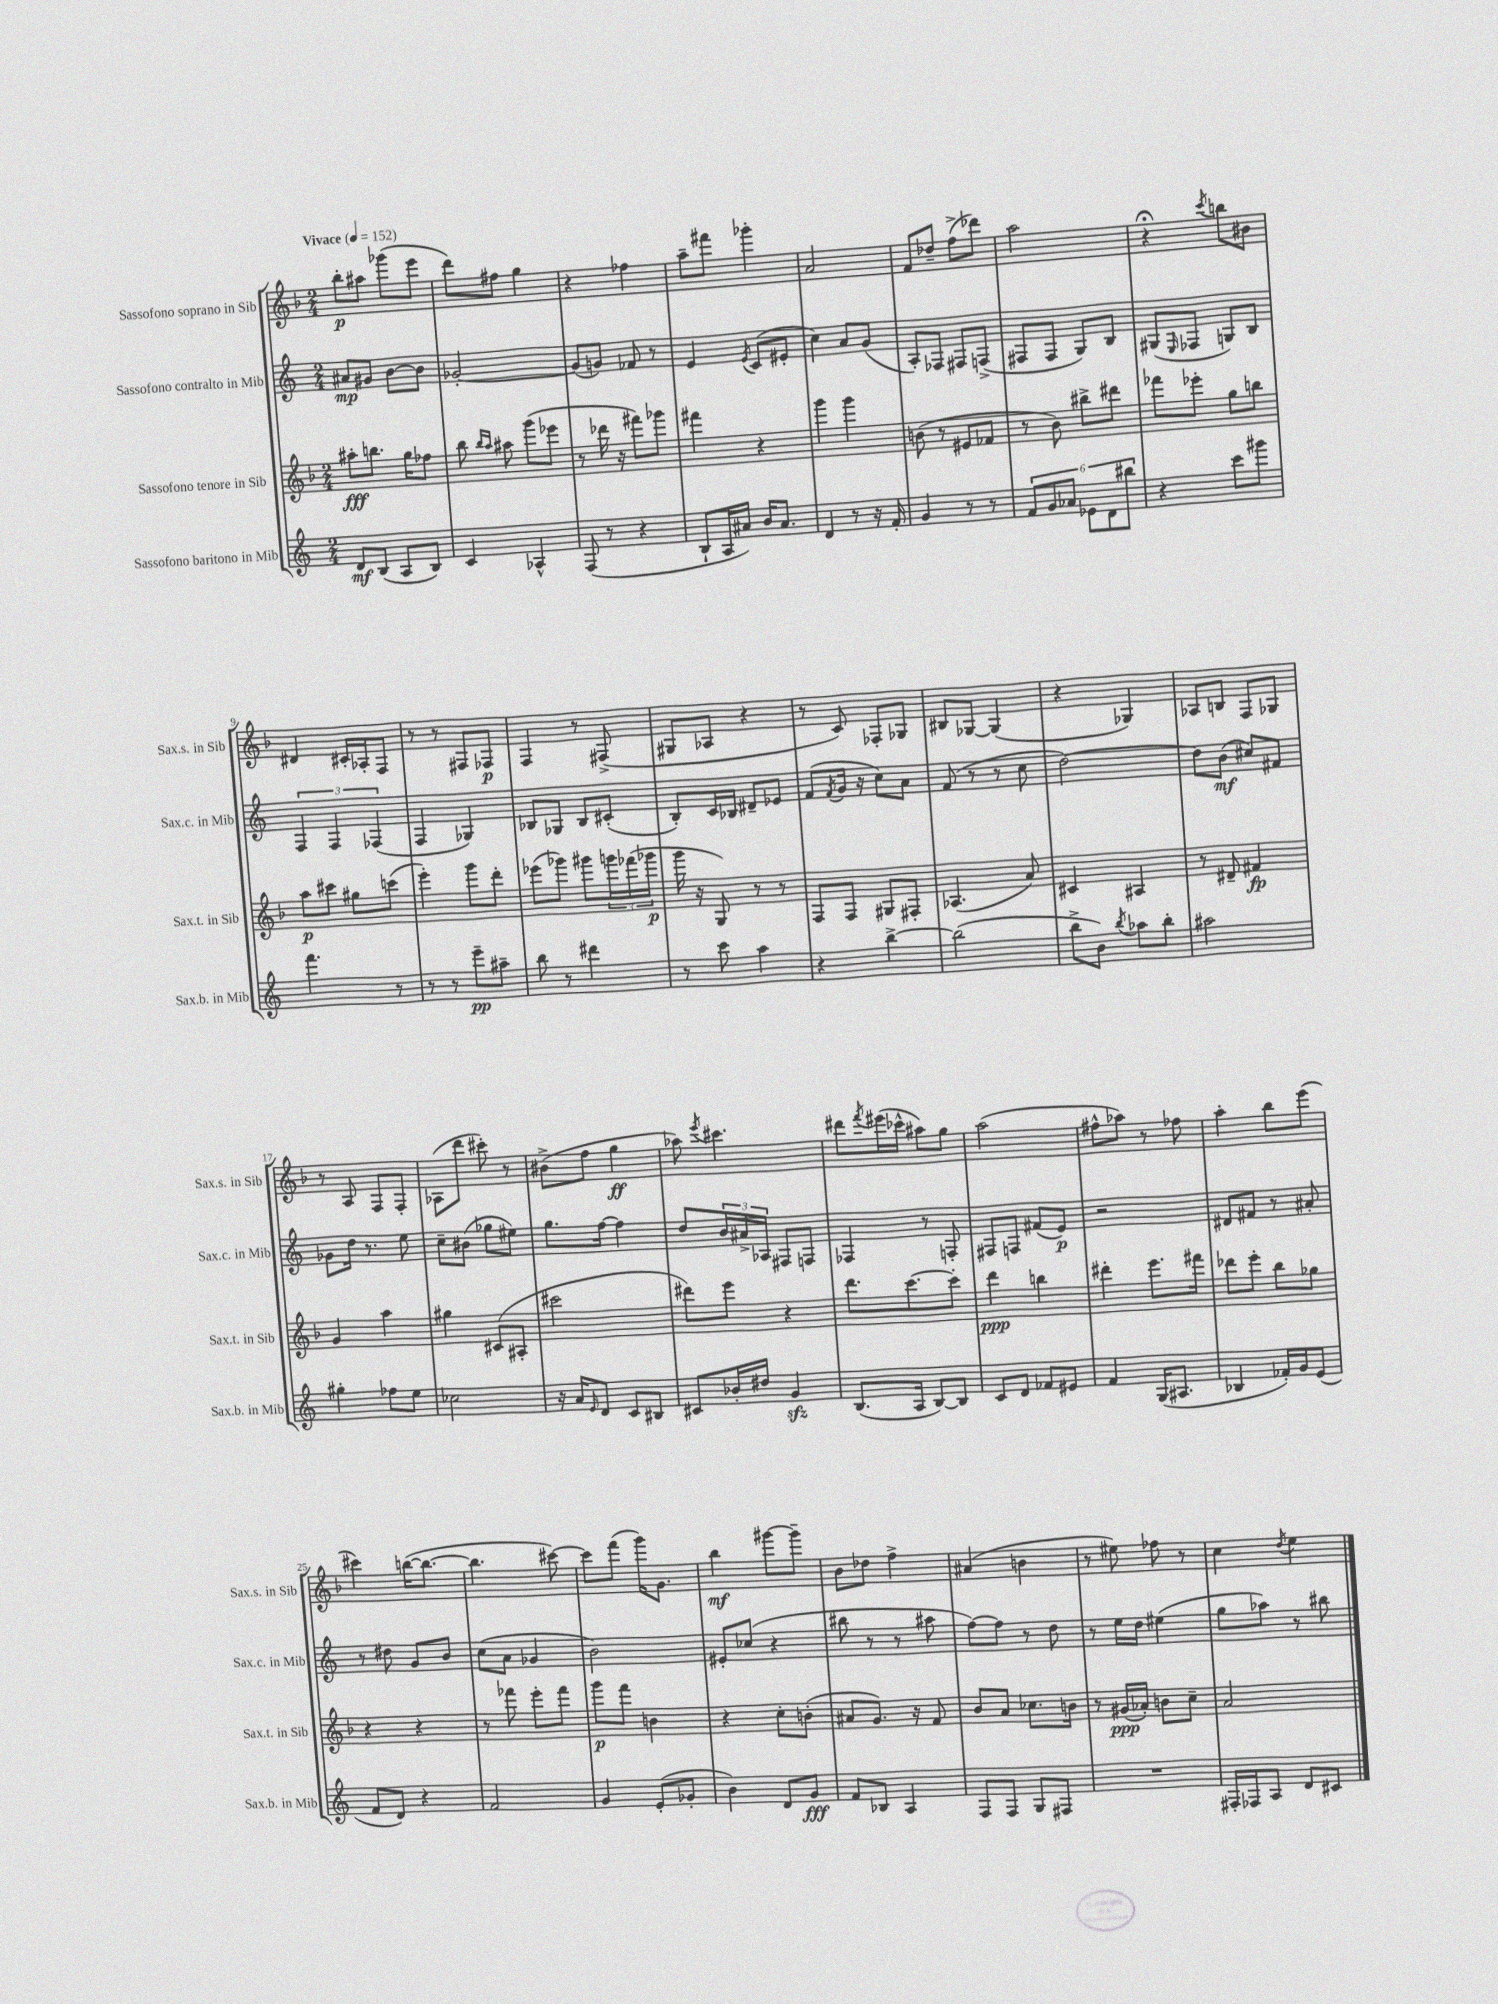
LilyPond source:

<<
\new StaffGroup <<
\new Staff = "s0" \with { instrumentName = "Sassofono soprano in Sib" shortInstrumentName = "Sax.s. in Sib" } {
    \clef treble \key f \major \numericTimeSignature \time 2/4 \tempo "Vivace" 4 = 152
    bes''8-.\p ais''8 ges'''8( e'''8 |
    d'''8) fis''8 g''4 |
    r4 fes''4 |
    a''8-- fis'''8 ges'''4-. |
    a'2 |
    f'8 des''8-- f''8->( des'''8) |
    a''2 |
    r4\fermata \acciaccatura { c'''8 } b''8 bis'8 |
    dis'4 cis'16-. aes16-. f8 |
    r8 r8 fis8 fes8\p |
    f4 r8 fis8->( |
    gis8 aes8 r4 |
    r8 c'8) fes8-. ges8 |
    bis8 ges8~ ges4( |
    r4 ges4) |
    aes8 b8 f8 ges8 |
    r8 a8 f8 f8-. |
    aes8( d'''8 cis'''8-.) r8 |
    bis'8->( f''8 g''4\ff |
    aes''8) \acciaccatura { e'''8 } cis'''4. |
    dis'''8 \acciaccatura { f'''8 } eis'''16( ces'''16-^ ais''8) g''8 |
    a''2( |
    fis''8-^ aes''8) r8 fes''8 |
    a''4-. bes''8 e'''8( |
    cis'''4) b''16~( b''8.~ |
    b''4. cis'''8~) |
    cis'''8 f'''8( g'''16) g'8. |
    bes''4\mf gis'''8~ gis'''8-- |
    bes'8 des''8 f''4-> |
    ais'4( b'4 |
    r8 eis''8) fes''8 r8 |
    c''4 \acciaccatura { d''8 } e''4 \bar "|." |
}
\new Staff = "s1" \with { instrumentName = "Sassofono contralto in Mib" shortInstrumentName = "Sax.c. in Mib" } {
    \clef treble \key c \major \numericTimeSignature \time 2/4
    ais'8\mp gis'8 b'8~ b'8 |
    ges'2~-. |
    ges'8( g'8) fes'8 r8 |
    e'4 \acciaccatura { e'8 } c'8( eis'8-. |
    c''4) a'8 g'8( |
    a8-.) fes8 fis8 f8->( |
    fis8 fis8 g8) b8 |
    gis8( \grace { e16 } fes8 g8) b8 |
    \tuplet 3/2 { f4 f4 fes4( } |
    f4 ges4) |
    bes8 ges8 bes8 cis'8-.( |
    b8-.) c'16 bes16 dis'8-- ees'8 |
    f'8( \acciaccatura { f'8 } g'16 r16 c''8) a'8 |
    f'8( r8 r8 c''8 |
    d''2~) |
    d''8 b'8\mf( cis''8) fis'8 |
    ges'8 d''16 r8. e''8 |
    c''8-- bis'8( ges''8 eis''8) |
    g''8. f''16~ f''4 |
    d''8 \tuplet 3/2 { b'16 ais'16-> aes16 } fis8 f8 |
    fes4 r8 f8-. |
    fis8 f8 fis'8( e'8\p) |
    r2 |
    dis'8 fis'8 r8 ais'8-. |
    r8 dis''8 g'8 b'8 |
    c''8( a'8 ges'4 |
    b'2) |
    eis'8-. ces''8( r4 |
    bis''8 r8 r8 ais''8 |
    f''8~) f''8 r8 d''8 |
    r8 e''16 d''16 eis''4( |
    g''8 aes''8) r8 bis''8 \bar "|." |
}
\new Staff = "s2" \with { instrumentName = "Sassofono tenore in Sib" shortInstrumentName = "Sax.t. in Sib" } {
    \clef treble \key f \major \numericTimeSignature \time 2/4
    ais''8-.\fff b''8. g''16 fes''8 |
    bes''8 \grace { bes''16 a''16 } ais''8 g'''8( ees'''8 |
    r8 des'''16 r16 fis'''8) ges'''8 |
    fis'''4 r4 |
    g'''4 g'''4 |
    b'8( r8 eis'8 fes'8 |
    r8 bes'8) bis''8-> dis'''8 |
    fes'''8 ees'''8-. g''8 b''8 |
    a''8\p cis'''8 gis''8 c'''8( |
    e'''4-.) g'''8 d'''8-. |
    ees'''8( ges'''8) gis'''8 \tuplet 3/2 { g'''16 fes'''16( ges'''16\p } |
    g'''16 r16 g8) r8 r8 |
    f8 f8 gis8 fis8-. |
    aes4.( a'8) |
    cis'4 ais4 |
    r8 dis'8-- fis'4\fp |
    g'4 a''4 |
    gis''4 cis'8( ais8-. |
    cis'''2 |
    dis'''8) e'''8 r4 |
    d'''8. c'''8.~ c'''8-. |
    d'''4\ppp b''4 |
    dis'''4-. e'''8. fis'''16 |
    des'''8 e'''8-. bes''8 ges''8 |
    r4 r4 |
    r8 fes'''8 e'''8-. fes'''8 |
    g'''8\p f'''8 b'4 |
    r4 c''8-. b'8-.( |
    ais'8 g'8.) r16 f'8 |
    bes'8 a'8 ces''8. b'16 |
    r8 gis'16\ppp( aes'16-.) b'8 c''8-- |
    a'2 \bar "|." |
}
\new Staff = "s3" \with { instrumentName = "Sassofono baritono in Mib" shortInstrumentName = "Sax.b. in Mib" } {
    \clef treble \key c \major \numericTimeSignature \time 2/4
    d'8\mf b8( a8 b8) |
    c'4 aes4-^ |
    f8( r8 r4 |
    b8-! a16 ais'16) b'16 ais'8. |
    d'4 r8 r16 f'16-. |
    g'4 r8 r8 |
    \tuplet 6/4 { f'8 g'8 aes'8 ees'8 d'8 bis''8 } |
    r4 c'''8 gis'''8 |
    f'''4. r8 |
    r8 r8 e'''8--\pp ais''8-- |
    b''8 r8 dis'''4 |
    r8 c'''8 a''4 |
    r4 b''4~-> |
    b''2( |
    b''8-> b'8) \acciaccatura { b''8 } aes''8 b''8-. |
    ais''2 |
    gis''4-. fes''8 e''8 |
    ces''2 |
    r16 a'16 \grace { e'16 } d'8 c'8 bis8 |
    cis'8 bes'16-. dis''16 g'4\sfz |
    b8.( a16 b8~) b8 |
    c'8 d'8 fes'8 eis'8 |
    f'4 g16( ais8. |
    bes4 fes'16-.) g'16 e'8( |
    f'8 d'8) r4 |
    f'2 |
    g'4 e'8-.( ges'8-. |
    b'4) d'8 g'8\fff |
    f'8 bes8 a4 |
    f8 f8 g8 fis8 |
    R2 |
    fis16-. fes16 a8 d'8 cis'8 \bar "|." |
}
>>
>>
